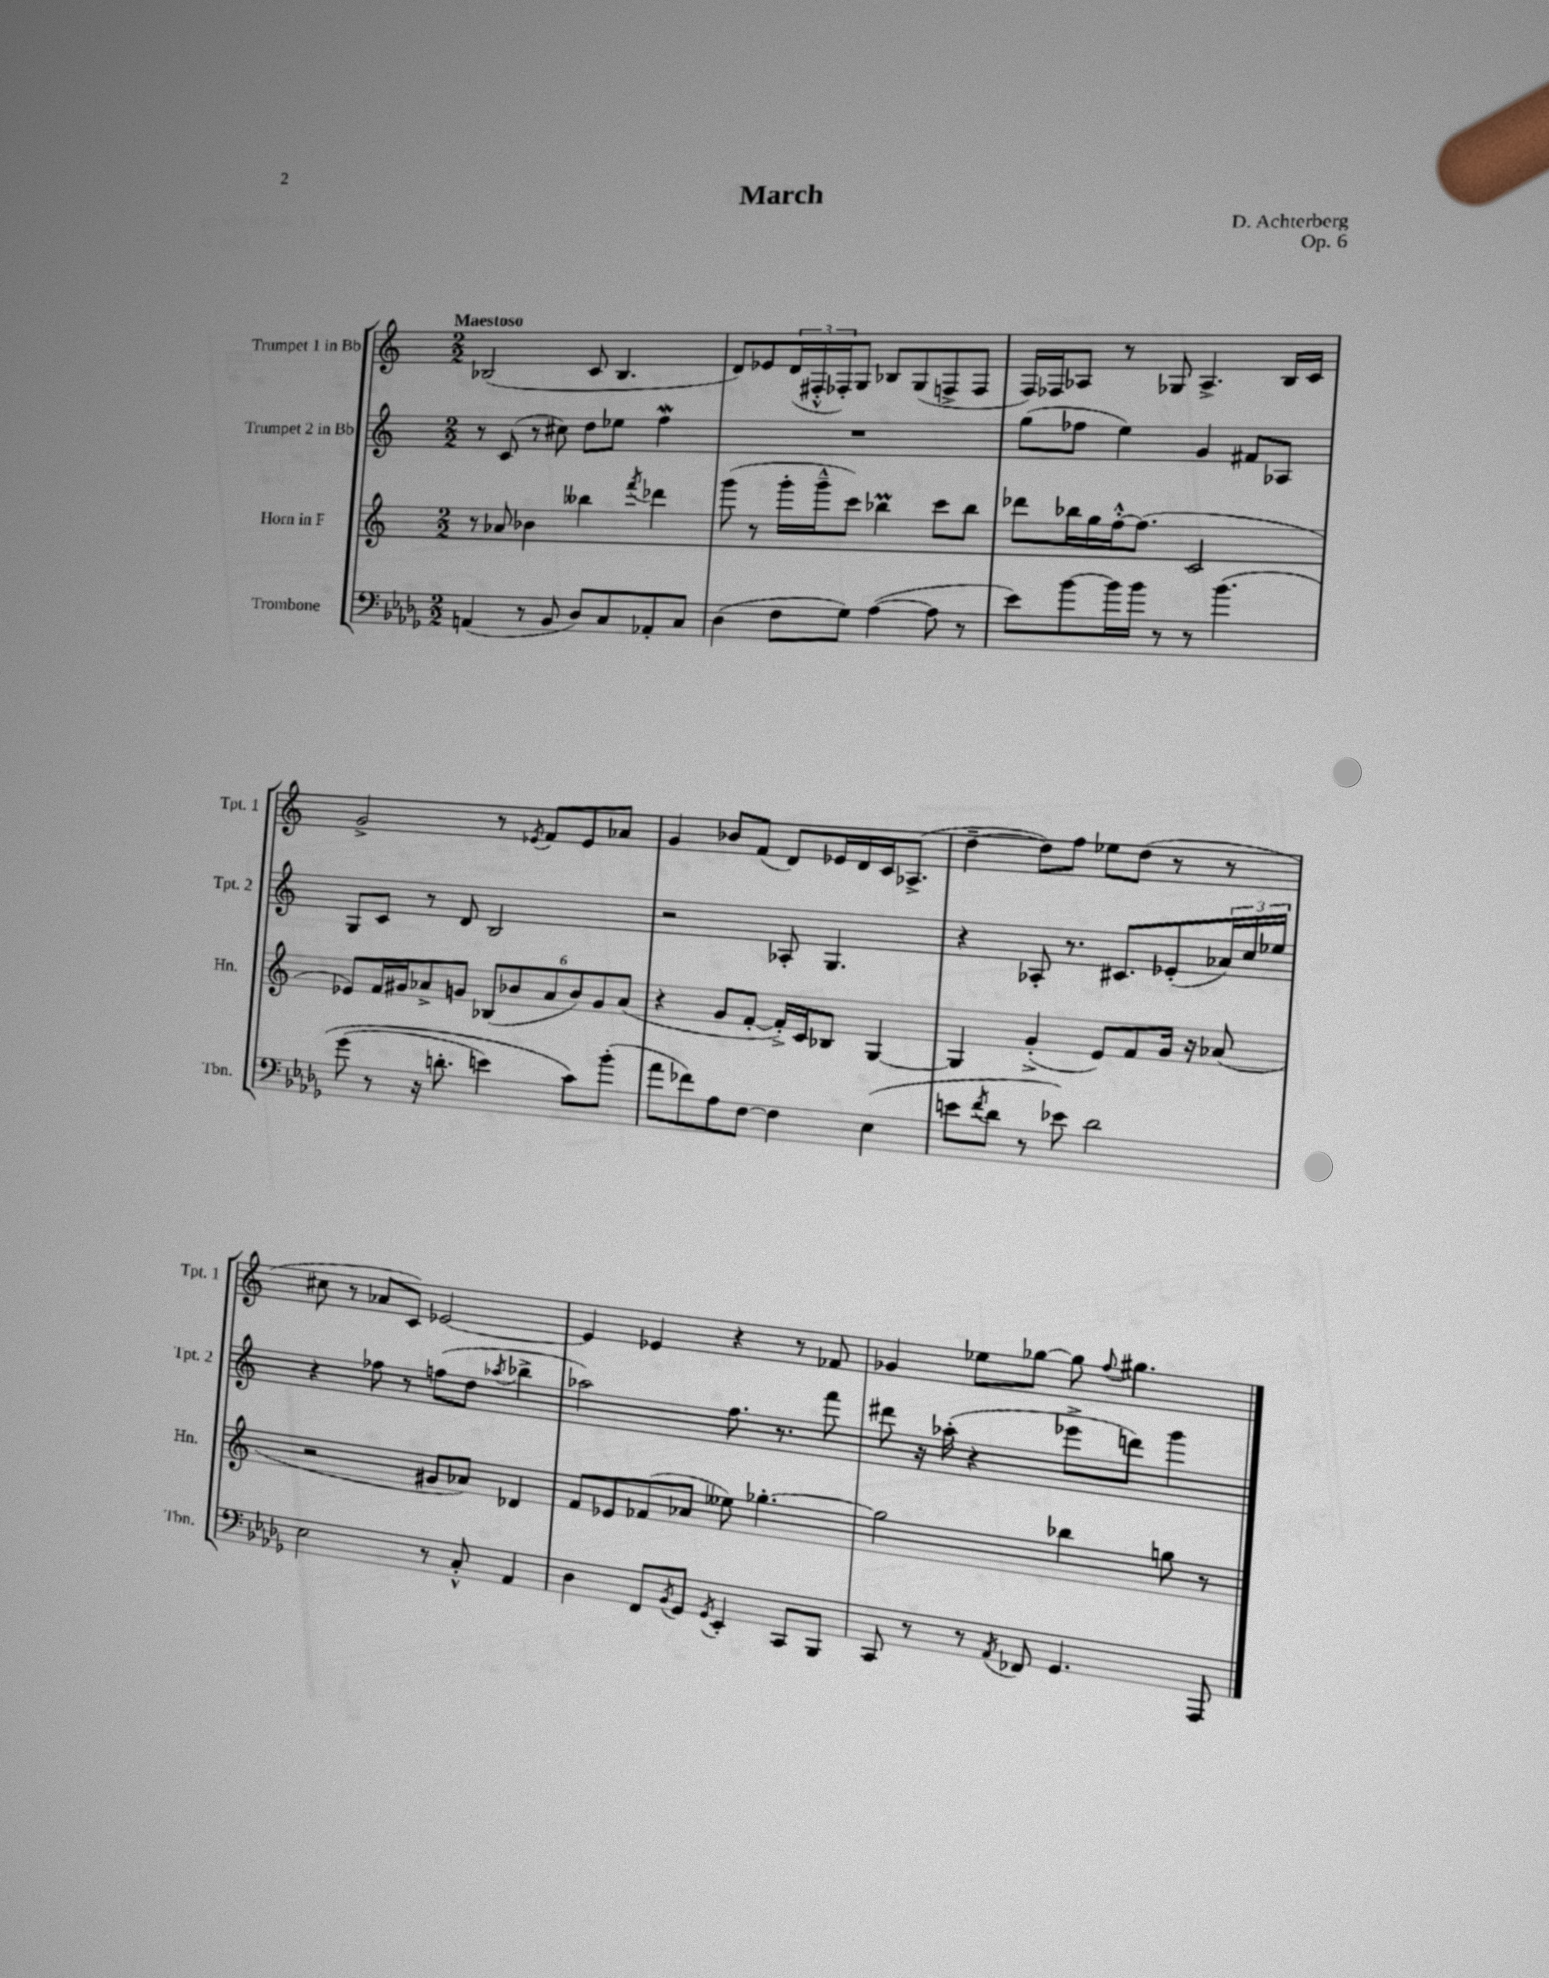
\header { title = "March" composer = "D. Achterberg" opus = "Op. 6" }
<<
\new StaffGroup <<
\new Staff = "s0" \with { instrumentName = "Trumpet 1 in Bb" shortInstrumentName = "Tpt. 1" } {
    \clef treble \key c \major \numericTimeSignature \time 2/2 \tempo "Maestoso"
    bes2( c'8 bes4. |
    d'8) ees'8 \tuplet 3/2 { d'16( fis16-.-^ fes16-.) } g8 bes8 g8( f8-> f8 |
    f16) fes16 aes8 r8 ges8 aes4.-> b16 c'16 |
    g'2-> r8 \acciaccatura { ees'8 } f'8 ees'8 aes'8 |
    g'4 bes'8 f'8( d'8) ees'16 d'16 c'16 aes8.->( |
    d''4~-- d''8) f''8 ees''8 d''8( r8 r8 |
    cis''8 r8 aes'8 c'8) ees'2~ |
    ees'4 ees'4 r4 r8 fes'8 |
    ges'4 ees''8 ges''8~ ges''8 \appoggiatura { f''8 } gis''4. \bar "|." |
}
\new Staff = "s1" \with { instrumentName = "Trumpet 2 in Bb" shortInstrumentName = "Tpt. 2" } {
    \clef treble \key c \major \numericTimeSignature \time 2/2
    r8 c'8( r8 cis''8) d''8 ees''8 f''4\mordent |
    R1 |
    g''8( fes''8 e''4) g'4 fis'8 aes8 |
    g8 c'8 r8 d'8 b2 |
    r2 aes8-. g4. |
    r4 aes8-. r8. cis'8. ees'8-.( \tuplet 3/2 { aes'16) c''16 ees''16 } |
    r4 fes''8 r8 f''8( d''8 \acciaccatura { aes''8 } bes''4-> |
    aes''2) f''8. r8. f'''8 |
    dis'''8 r16 aes''16-.( r4 ees'''8-> d'''8) g'''4 \bar "|." |
}
\new Staff = "s2" \with { instrumentName = "Horn in F" shortInstrumentName = "Hn." } {
    \clef treble \key c \major \numericTimeSignature \time 2/2
    r8 aes'8 bes'4 beses''4 \acciaccatura { f'''8 } des'''4 |
    g'''8( r8 g'''16-. g'''16---^ c'''8) bes''4\prall c'''8 bes''8 |
    des'''8 bes''16 g''16 f''16~-.-^ f''8.( c'2 |
    ees'8) f'16 gis'16 aes'8-> g'8 \tuplet 6/4 { bes8( bes'8 aes'8 bes'8) g'8 aes'8( } |
    r4 g'8 f'8~-. f'16-.->) c'16 bes8 g4~ |
    g4 g'4-.->( e'8) f'8 g'16 r16 aes'8( |
    r2 gis'8 aes'8) des'4 |
    f'8 ees'8 fes'8( aes'8 eeses''8) ges''4.~-. |
    ges''2 bes''4 g''8 r8 \bar "|." |
}
\new Staff = "s3" \with { instrumentName = "Trombone" shortInstrumentName = "Tbn." } {
    \clef bass \key des \major \numericTimeSignature \time 2/2
    a,4( r8 bes,8 des8) c8 aes,8-. c8 |
    des4( f8 ges8) aes4~( aes8 r8 |
    ees'8) bes'8~ bes'16 bes'16 r8 r8 bes'4.\( |
    ges'8( r8 r16 d'8.-. e'4) c'8\) bes'8-.( |
    aes'8 fes'8) aes8 f8~ f4 ees4( |
    e'8 \acciaccatura { f'8 } des'8 r8 ees'8) des'2 |
    ees2 r8 c8-.-^ aes,4 |
    des4 f,8 \acciaccatura { bes,8 } ges,8 \acciaccatura { ges,8 } ees,4-. c,8 bes,,8 |
    c,8 r8 r8 \acciaccatura { aes,8 } fes,8 ges,4. aes,,8 \bar "|." |
}
>>
>>
\layout { \context { \Score \remove "Bar_number_engraver" } }
